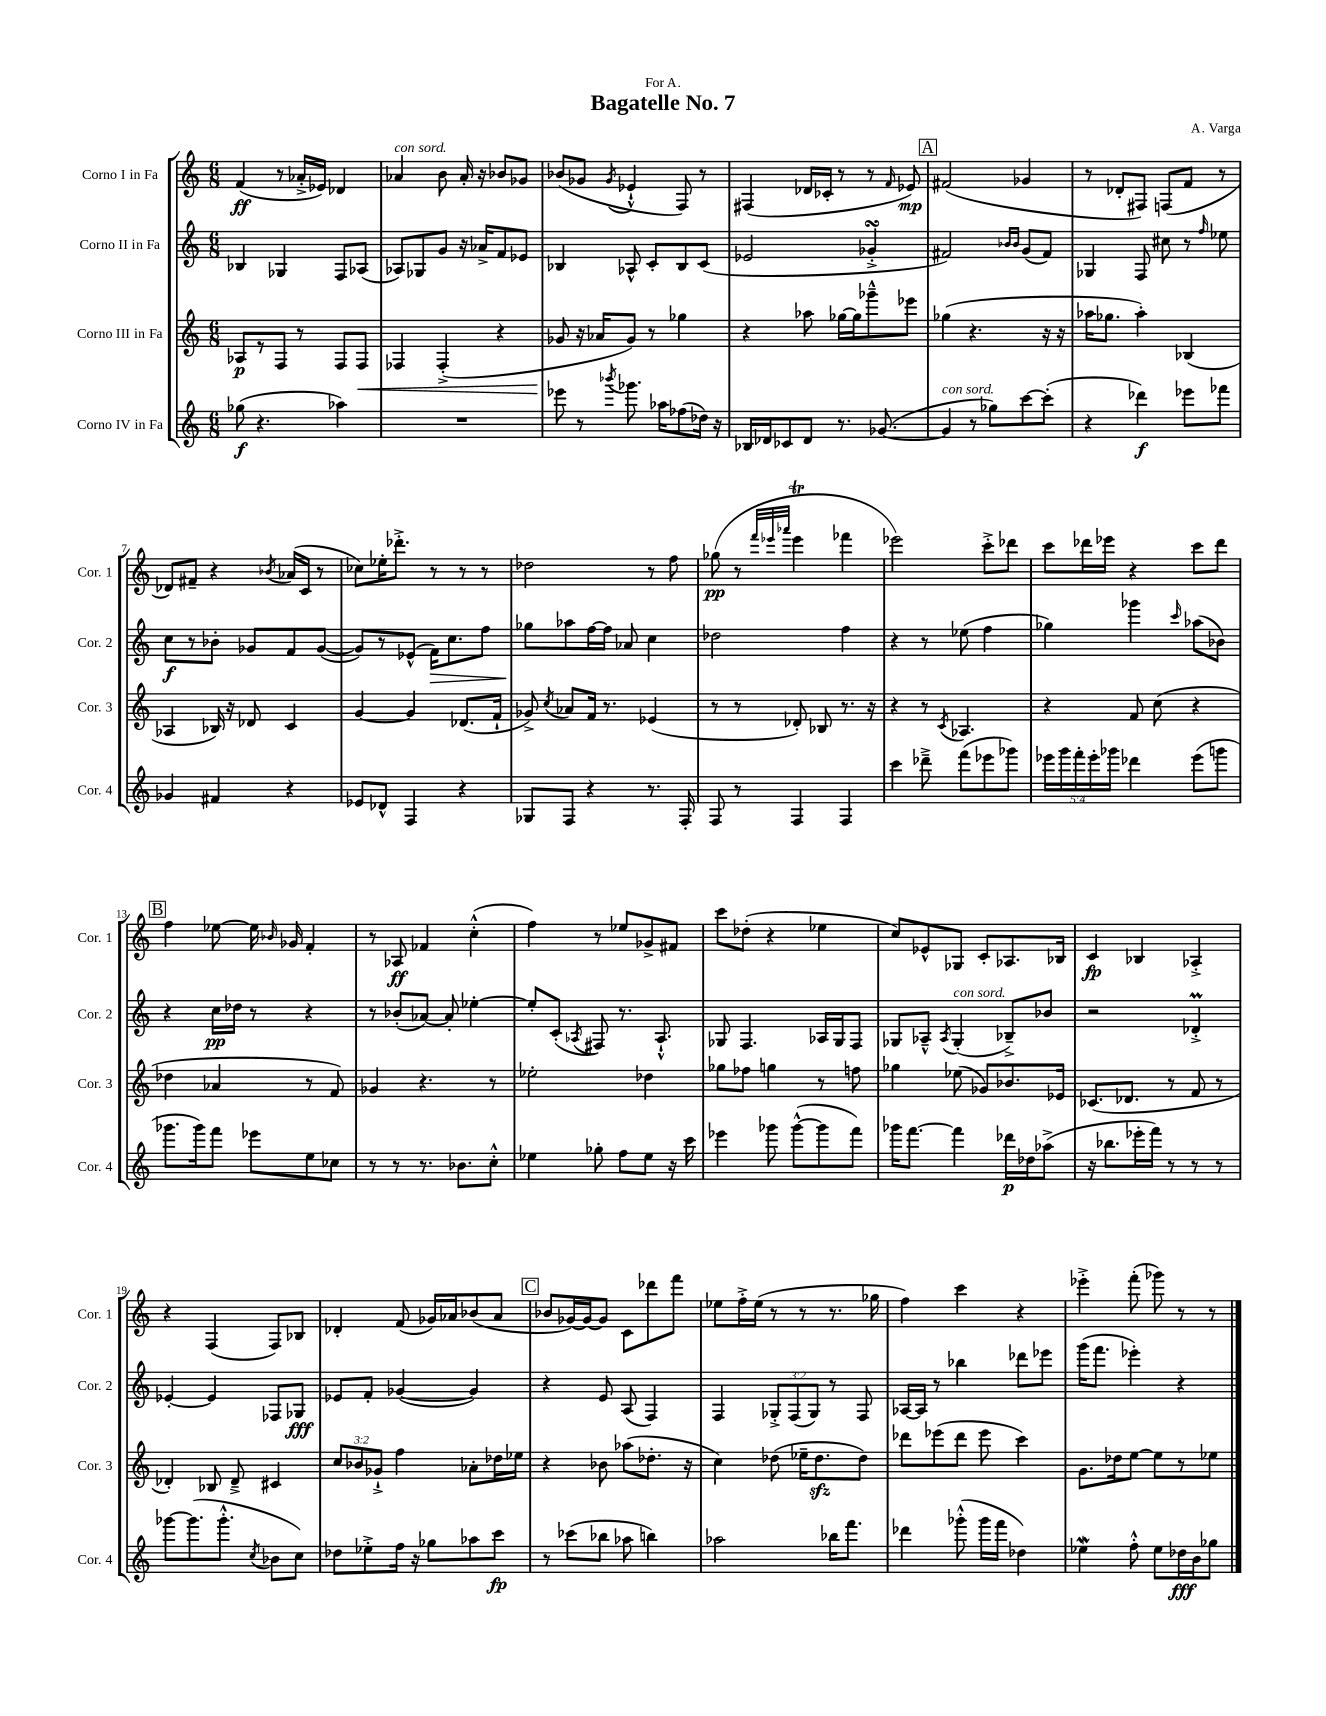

**kern	**kern	**kern	**kern
*staff4	*staff3	*staff2	*staff1
*clefG2	*clefG2	*clefG2	*clefG2
*k[]	*k[]	*k[]	*k[]
*M6/8	*M6/8	*M6/8	*M6/8
(8gg-\	8A-/L	4B-/	(4f/
4.r	8r	.	.
.	8F/J	4G-/	8r
.	8r	.	16a-'^/LL
.	.	.	16e-/JJ)
4aa-\)	8F/L	8F/L	4d-/
.	8F/J	(8A-/J	.
=	=	=	=
2.r	4F-/	8A-/L)	4a-/
.	.	8G-/	.
.	(4F-'^/	8g/J	8b\
.	.	16r	16a-'/
.	.	16a-^/LK	16r
.	4r	8f/	8b-/L
.	.	8e-/J	8g-/J
=	=	=	=
8eee-\	8g-/	4B-/	(8b-/L
8r	16r	.	8g-/J
.	16a-/LK	.	.
8qbbb-/	.	.	8qg-/
8.ggg-\	8g-/J)	8A-^^/	4e-`^^/
.	8r	8c'/L	.
16aa-\LK	.	.	.
(8ff-\	4gg-\	8B-/	8F/)
16dd-\Jk)	.	(8c/J	8r
16r	.	.	.
=	=	=	=
16B-/LL	4r	2e-/	(4F#/
16d-/J	.	.	.
8c-/	.	.	.
8d-/J	8aa-\	.	16d-/LL
.	.	.	16c-'/JJ
8.r	[16gg-\LL	.	8r
.	16gg-\]J	.	.
.	8ggg-~^^\	4g-'^/	8r
([8.g-/	.	.	.
.	.	.	16qqf/
.	8eee-\J	.	8e-/)
=	=	=	=
4g-/]	(4gg-\	2f#/)	(2f#/
8r	4.r	.	.
8gg-\L)	.	.	.
.	.	16qqb-/LL	.
.	.	16qqb-/JJ	.
[8ccc\	.	(8g/L	4g-/
(8ccc'\]J	16r	8f#/J)	.
.	16r	.	.
=	=	=	=
4r	16aa-\LK	4G-/	8r
.	8.gg-\J	.	.
.	.	.	8d-'/L
4ddd-\)	4aa-'\)	8F/	8F#/J)
.	.	8cc#\	(8F/L
8eee-\L	(4B-/	8r	8f/J
.	.	16qqff/	.
8fff-\J	.	8ee-\	8r
=	=	=	=
4g-/	4A-/	8cc\L	8d-/L)
.	.	8r	8f#~/J
4f#/	16B-/)	8b-'\J	4r
.	16r	.	.
.	8d-/	8g-/L	.
.	.	.	8qb-/
4r	4c/	8f/	(16a-/LL
.	.	.	16c/JJ
.	.	([8g-/J	8r
=	=	=	=
8e-/L	[4g/	8g-/]L)	8cc-\L)
8d-^^/J	.	8r	16ee-'\K
.	.	.	8.ddd-'^\J
4F/	4g/]	(8e-^^/J	.
.	.	16f\LK)	8r
.	.	8.cc\	.
4r	(8.d-/L	.	8r
.	.	8ff\J	8r
.	16f`/Jk	.	.
=	=	=	=
8G-/L	8g-^/)	8gg-\L	2dd-\
.	8qcc/	.	.
8F/J	8a-/L	8aa-\	.
4r	16f/Jk	[16ff\L	.
.	8.r	16ff\]JJ	.
.	.	8a-/	.
8.r	(4e-/	4cc\	8r
.	.	.	8ff\
16F'/	.	.	.
=	=	=	=
8F/	8r	2dd-\	(8gg-\
8r	8r	.	8r
.	.	.	32qqfff/LLL
.	.	.	32qqeee-/
.	.	.	32qqaaa-/JJJ
4F/	8d-'/)	.	4eee-\
.	8B-/	.	.
4F/	8.r	4ff\	4fff-\
.	16r	.	.
=	=	=	=
4ccc\	4r	4r	2eee-\)
8ddd-~^\	8r	8r	.
.	8qc/	.	.
(8fff\L	4.A-/	(8ee-\	.
8eee-\	.	4ff\	8ccc'^\L
8ggg-\J)	.	.	8ddd-\J
=	=	=	=
20eee-\LL	4r	4gg-\)	8ccc\L
20ggg\	.	.	.
20fff'\	.	.	.
.	.	.	16ddd-\L
20eee-'\	.	.	.
.	.	.	16eee-\JJ
20ggg-\JJ	.	.	.
4ddd-\	8f/	4ggg-\	4r
.	(8cc\	.	.
.	.	16qqccc/	.
(8eee-\L	4r	(8aa-\L	8ccc\L
8ggg\J	.	8b-\J)	8ddd-\J
=	=	=	=
8.ggg-\L	4dd-\	4r	4ff\
16ggg-\k)	.	.	.
8fff\J	4a-/	16cc\LL	[8ee-\
.	.	16dd-\JJ	.
8eee-\L	.	8r	16ee-\]
.	.	.	16qqb-/
.	.	.	16g-/
8ee\	8r	4r	4f'/
8cc-\J	8f/)	.	.
=	=	=	=
8r	4g-/	8r	8r
8r	.	(8b-'/L	8A-/
8.r	4.r	[8a-/J)	4f-/
.	.	8a-'/]	.
8.b-\L	.	.	.
.	.	[4ee-'\	(4cc'^^\
8cc'^^\J	8r	.	.
=	=	=	=
4ee-\	2ee-'\	8ee-'/]L	4ff\)
.	.	(8c'/J	.
.	.	8qA-/	.
8gg-'\	.	8F#/)	8r
8ff\L	.	8.r	8ee-/L
8ee-\J	4dd-\	.	8g-^/
.	.	8.A-`^^/	.
16r	.	.	8f#/J
16ccc\	.	.	.
=	=	=	=
4eee-\	8gg-\L	8G-/	8ccc\L
.	8ff-\J	4.F/	(8dd-'\J
8ggg-\	4gg\	.	4r
([8ggg-^^\L	.	.	.
8ggg-\]	8r	16A-/LL	4ee-\
.	.	16G-/J	.
8fff\J)	8ff\	8F/J	.
=	=	=	=
16ggg-\LK	4gg-\	8G-/L	8cc/L)
[8.fff\J	.	.	.
.	.	8A-~^^/J	8e-^^/
.	.	8qA-/	.
4fff\]	(8ee-\	(4G-'/	8G-/J
.	8g-/L)	.	8c'/L
16ddd-\LL	8.b-/	8B-~^/L)	8.A-/
16dd-\J	.	.	.
(8aa-^\J	.	8b-/J	.
.	16e-/Jk	.	16B-/Jk
=	=	=	=
16r	(8.c-/L	2r	4c/
8.bb-\L	.	.	.
.	8.d-/J	.	.
16eee-'\L	.	.	4B-/
16fff\JJ)	.	.	.
8r	8r	.	.
8r	8f/	4d-'^/	4A-'^/
8r	8r	.	.
=	=	=	=
[8ggg-\L	4d-'/)	[4e-'/	4r
(8.ggg-\]	.	.	.
.	8B-/	4e-/]	(4F/
8.ggg-'^^\J	.	.	.
.	8d-~^/	.	.
8qcc/	.	.	.
8b-\L	4c#/	8F-/L	8F/L)
8cc\J)	.	8G-/J	8B-/J
=	=	=	=
8dd-\L	12cc/L	8e-/L	4d-'/
.	12b-/	.	.
8ee-'^\	.	8f'/J	.
.	12g-`^/J	.	.
16ff\Jk	4ff\	([4g-/	(8f/
16r	.	.	.
8gg-\L	.	.	16g-/LL)
.	.	.	16a-/J
8aa-\	8a-'\L	4g-/])	(8b-/
8ccc\J	16dd-\L	.	8a-/J
.	16ee-\JJ	.	.
=	=	=	=
8r	4r	4r	8b-/L
(8ccc-\L	.	.	[16g-/L)
.	.	.	16g-/_J
8bb-\J	8b-\	8e/	8g-/]J
8aa-\	(8aa-\L	(8A/	8c\L
4bb\)	8.dd-'\J	4F/)	8ddd-\
.	.	.	8fff\J
.	16r	.	.
=	=	=	=
2aa-\	4cc\)	4F/	8ee-\L
.	.	.	16ff'^\L
.	.	.	(16ee-\JJ
.	(8dd-\	12G-'^/L	8r
.	.	(12F/	.
.	16ee-~\LK	.	8r
.	.	12G-/J)	.
.	8.dd-\	.	.
16bb-\LK	.	8r	8.r
8.fff\J	.	.	.
.	8dd-\J)	8F/	.
.	.	.	16gg-\
=	=	=	=
4ddd-\	8ddd-\L	[16A-/LL	4ff\)
.	.	16A-/]JJ	.
.	(8eee-\	8r	.
(8ggg-'^^\	8ddd-\J	4bb-\	4ccc\
16ggg-\LL	8eee-\	.	.
16fff\JJ	.	.	.
4dd-\)	4ccc\)	8ddd-\L	4r
.	.	8eee-\J	.
=	=	=	=
4ee-\	8.g\L	(16ggg\LK	4eee-'^\
.	.	8.fff\J	.
.	16dd-\k	.	.
8ff'^^\	[8ee\J	4eee-'\)	(8fff'\
8ee-\L	8ee\]L	.	8ggg-\)
16dd-\L	8r	4r	8r
16b\J	.	.	.
8gg-\J	8ee-\J	.	8r
==	==	==	==
*-	*-	*-	*-
